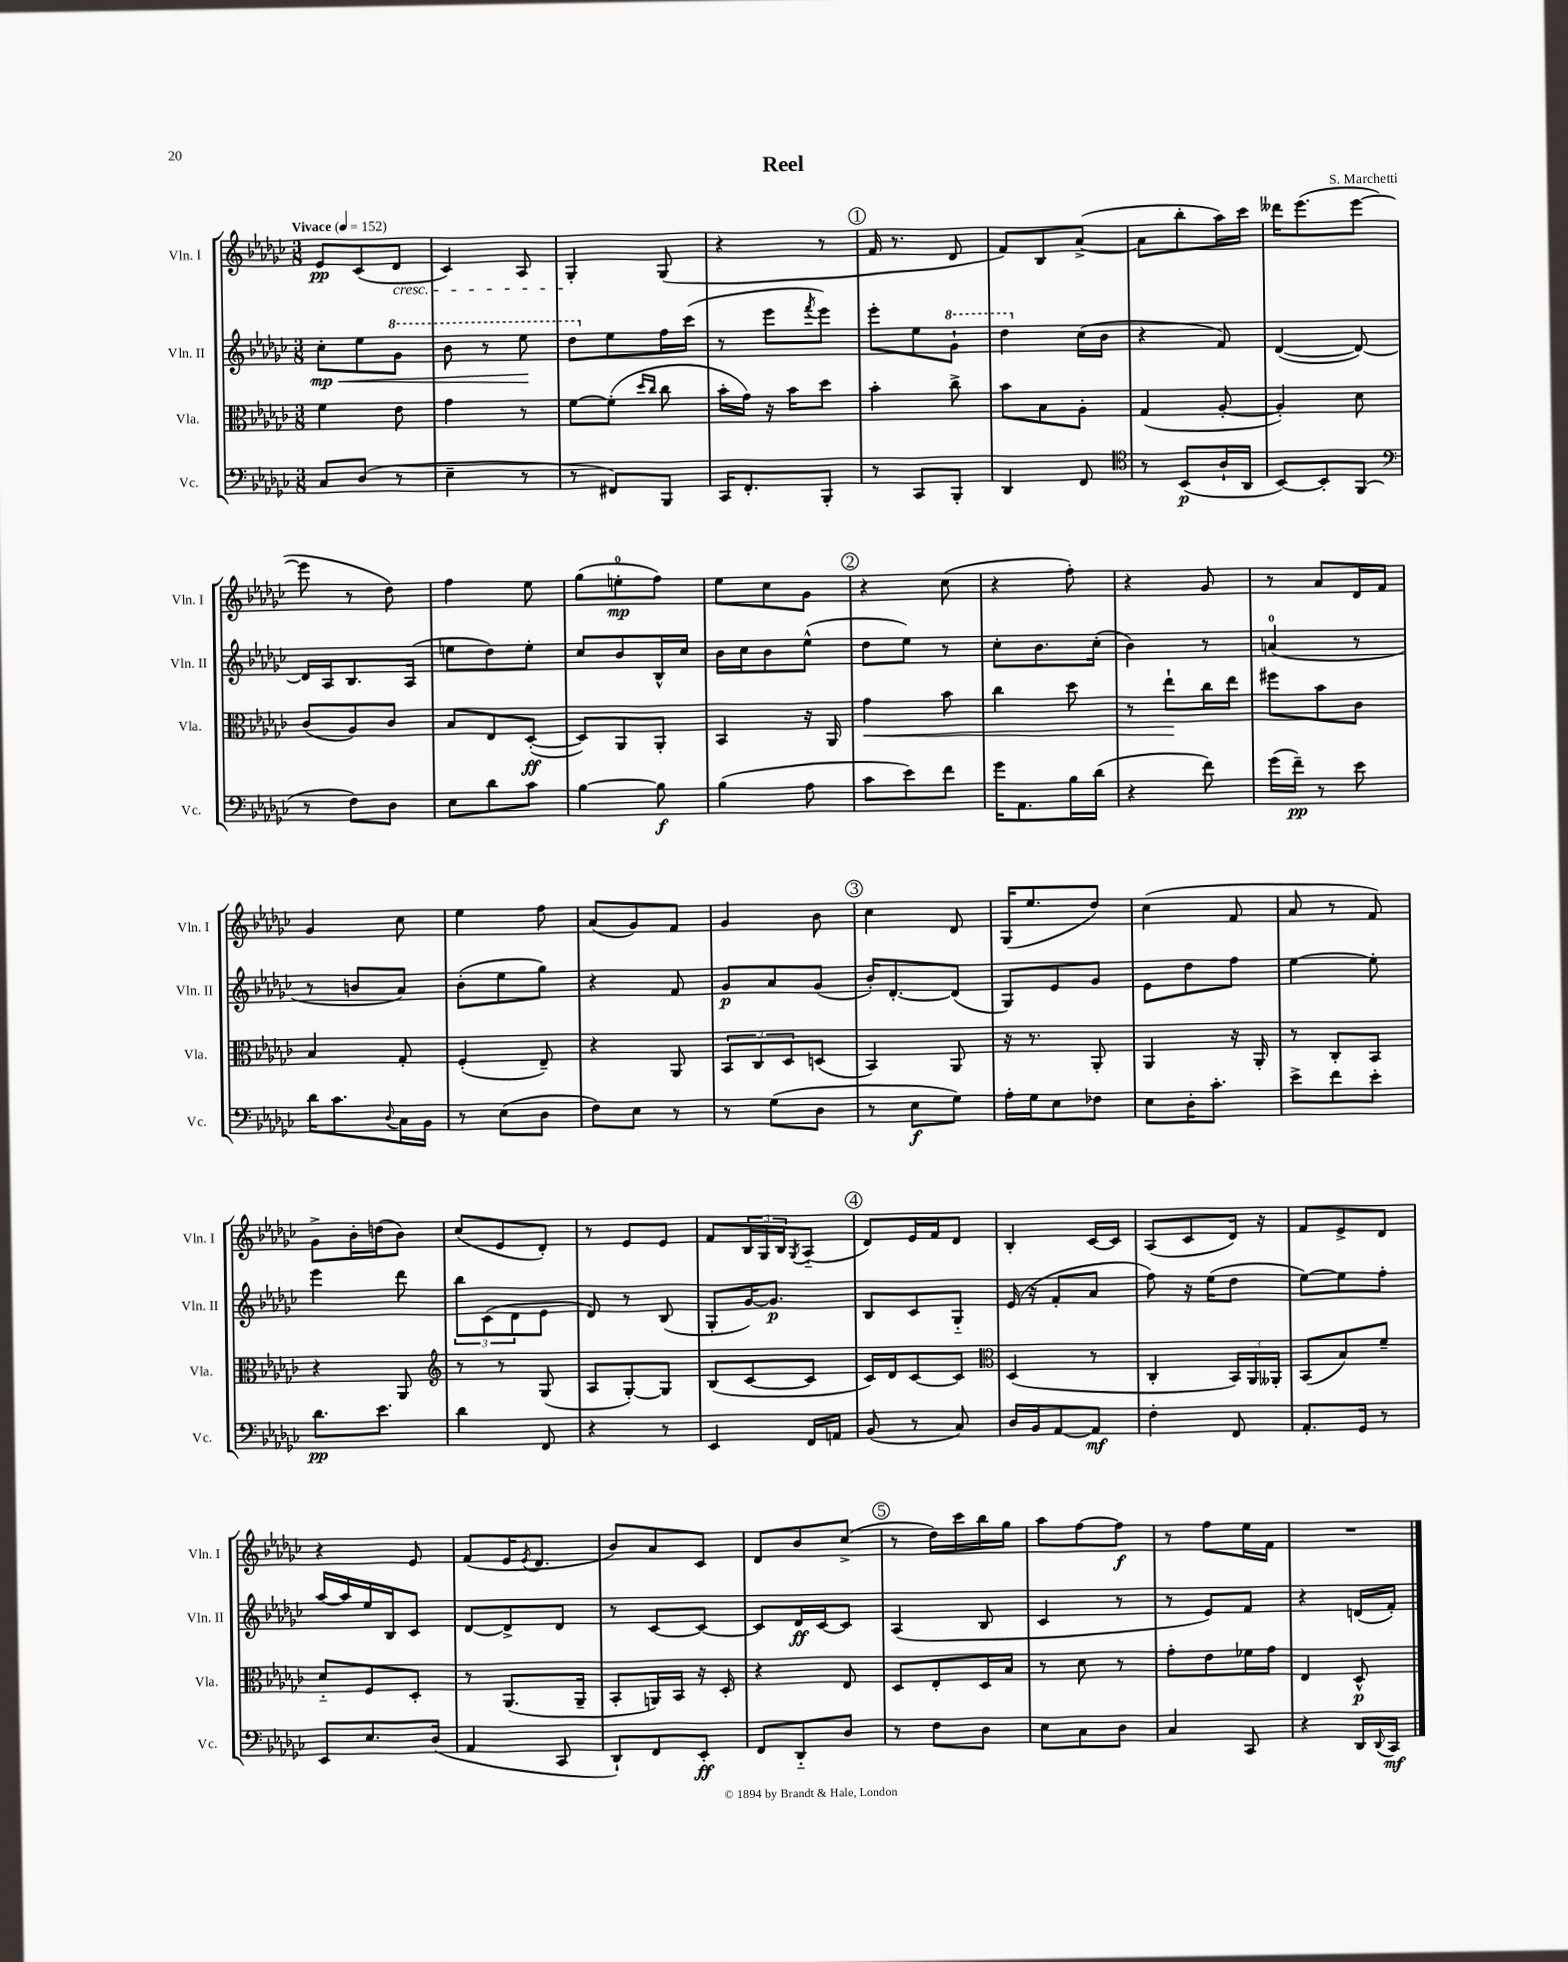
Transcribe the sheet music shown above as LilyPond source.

\header { title = "Reel" composer = "S. Marchetti" }
<<
\new StaffGroup <<
\new Staff = "s0" \with { instrumentName = "Vln. I" shortInstrumentName = "Vln. I" } {
    \clef treble \key ges \major \numericTimeSignature \time 3/8 \tempo "Vivace" 4 = 152
    ees'8\pp ces'8( des'8\cresc |
    ces'4) aes8 |
    ges4-.\! ges8( |
    r4 r8 |
    \mark \markup { \circle "1" } f'16 r8. des'8 |
    f'8) bes8 aes'8~->( |
    aes'8 bes''8-. aes''16) ces'''16 |
    deses'''16 ees'''8.( ees'''8~ |
    ees'''8 r8 des''8) |
    f''4 ees''8 |
    ges''8( e''8-0-.\mp f''8) |
    ees''8 ces''8 ges'8 |
    \mark \markup { \circle "2" } r4 ces''8( |
    r4 f''8-.) |
    r4 ges'8 |
    r8 aes'8 des'16 f'16 |
    ges'4 ces''8 |
    ees''4 f''8 |
    aes'8( ges'8) f'8 |
    ges'4 bes'8 |
    \mark \markup { \circle "3" } ces''4 des'8 |
    ges16( ees''8. des''8) |
    ces''4( f'8 |
    aes'8 r8 f'8) |
    ges'8-> bes'16-. d''16( bes'8) |
    ces''8( ees'8 des'8-.) |
    r8 ees'8 ees'8 |
    f'8 \tuplet 3/2 { bes16 ges16 bes16 } \acciaccatura { ges8 } aes8-_( |
    \mark \markup { \circle "4" } des'8) ees'16 f'16 des'8 |
    bes4-. ces'16~ ces'16 |
    aes8( ces'8 des'16) r16 |
    f'8 ees'8-> des'8 |
    r4 ees'8 |
    f'8( ees'16 \acciaccatura { ees'8 } des'8. |
    bes'8) aes'8 ces'8 |
    des'8 bes'8 ces''8->( |
    \mark \markup { \circle "5" } r8 des''16) ces'''16 bes''16 ges''16 |
    aes''8 f''8~ f''8\f |
    r8 f''8 ees''16 f'16 |
    R4. \bar "|." |
}
\new Staff = "s1" \with { instrumentName = "Vln. II" shortInstrumentName = "Vln. II" } {
    \clef treble \key ges \major \numericTimeSignature \time 3/8
    ces''8-.\mp\< ees''8 \ottava #1 ges''8 |
    bes''8 r8 ees'''8\! |
    des'''8 \ottava #0 ees''8 f''16 ces'''16( |
    r8 ees'''8 \acciaccatura { f'''8 } ees'''8) |
    \mark \markup { \circle "1" } ees'''8-. ees''8 \ottava #1 ges''8-! |
    des'''4 \ottava #0 ces''16( bes'16 |
    r4 f'8) |
    des'4~( des'8~) |
    des'16 aes16 bes8. aes16( |
    e''8 des''8) e''8-. |
    ces''8 bes'8 bes16-^ ces''16 |
    bes'16 ces''16 bes'8 ees''8-^( |
    \mark \markup { \circle "2" } des''8 ees''8) r8 |
    ces''8-. bes'8. ces''16-.( |
    bes'4) r8 |
    a'4-0( r8 |
    r8 b'8 aes'8) |
    bes'8-.( ees''8 ges''8) |
    r4 f'8 |
    ges'8\p aes'8 ges'8( |
    \mark \markup { \circle "3" } bes'16-.) des'8.~-. des'8( |
    ges8) ees'8 ges'8 |
    ees'8 des''8 f''8 |
    ees''4~ ees''8-. |
    ees'''4 des'''8 |
    \tuplet 3/2 { bes''8 ces'8( des'8 } ees'8 |
    des'8) r8 bes8( |
    ges8-. ges'16~) ges'8.\p |
    \mark \markup { \circle "4" } bes8 ces'8 ges8-_ |
    ees'16( r16 f'8-. aes'8 |
    f''8) r16 ees''16( des''8 |
    ees''8~) ees''8 f''8-. |
    aes''16~ aes''16 ees''16 bes16 ces'8 |
    des'8~ des'8-> des'8 |
    r8 ces'8~ ces'8~ |
    ces'8 des'16\ff ces'16~ ces'8 |
    \mark \markup { \circle "5" } aes4( bes8 |
    ces'4 r8 |
    r8 ees'8) f'8 |
    r4 d'16( f'16-.) \bar "|." |
}
\new Staff = "s2" \with { instrumentName = "Vla." shortInstrumentName = "Vla." } {
    \clef alto \key ges \major \numericTimeSignature \time 3/8
    f'4 ees'8 |
    ges'4 r8 |
    f'8~ f'8-.( \grace { des''16 ces''16 } ces''8 |
    bes'16-. ges'16) r16 bes'16 des''8 |
    \mark \markup { \circle "1" } bes'4-. ces''8-> |
    bes'8 bes8 aes8-. |
    ges4( aes8~-. |
    aes4-.) des'8 |
    ces'8( aes8) ces'8 |
    bes8 ees8 des8~-.\ff( |
    des8) aes,8 aes,8-. |
    bes,4 r16 aes,16 |
    \mark \markup { \circle "2" } ges'4\< bes'8 |
    ces''4 des''8 |
    r8 ees''8-!\! ces''16 ees''16 |
    fis''8 bes'8 ces'8 |
    bes4 ges8-. |
    f4-.( ees8--) |
    r4 aes,8 |
    \tuplet 3/2 { bes,8 ces8 des8 } d8( |
    \mark \markup { \circle "3" } bes,4) aes,8 |
    r16 r8. aes,8-. |
    aes,4 r16 aes,16-. |
    r8 ces8-. bes,8 |
    r4 aes,8 |
    \clef treble r8 r8 ges8( |
    aes8 ges8~-.) ges8 |
    bes8( ces'8~ ces'8 |
    \mark \markup { \circle "4" } ces'16) des'16 ces'8~ ces'8 |
    \clef alto des4( r8 |
    ces4-. \tuplet 3/2 { bes,16) aes,16 aeses,16-. } |
    bes,8( bes8) f'8-- |
    des'8-_ f8 des8-. |
    r8 aes,8.( aes,16-- |
    bes,8-. a,16) bes,16 r16 des16-. |
    r4 ees8 |
    \mark \markup { \circle "5" } des8 ees8-. des16 bes16 |
    r8 des'8 r8 |
    ges'8-. ees'8 fes'16 ges'16 |
    ees4 des8-^\p \bar "|." |
}
\new Staff = "s3" \with { instrumentName = "Vc." shortInstrumentName = "Vc." } {
    \clef bass \key ges \major \numericTimeSignature \time 3/8
    ces8 des8( r8 |
    ees4-- r8 |
    r8 fis,8) bes,,8 |
    ces,16 f,8.-. bes,,8-. |
    \mark \markup { \circle "1" } r8 ces,8 bes,,8-. |
    des,4 f,8 |
    \clef tenor r8 bes,8\p( aes16-! aes,16 |
    bes,8~) bes,8-. f,8( |
    \clef bass r8 f8) des8 |
    ees8 des'8 ces'8 |
    bes4~ bes8\f |
    bes4( aes8 |
    \mark \markup { \circle "2" } ces'8 ees'8) f'8 |
    ges'16 aes,8. bes16 des'16( |
    r4 f'8) |
    ges'16( f'16--\pp) r8 ees'8 |
    des'16 ces'8. \appoggiatura { des8 } ces16 bes,16 |
    r8 ees8( des8 |
    f8) ees8 r8 |
    r8 ges8( des8 |
    \mark \markup { \circle "3" } r8 ees8\f ges8) |
    aes16-. ges16 ees8 fes8 |
    ees8 des16-. ces'8.-. |
    ees'8-> f'8 ees'8-. |
    des'8.\pp ees'8. |
    des'4 f,8 |
    r4 r8 |
    ees,4 f,16 a,16 |
    \mark \markup { \circle "4" } bes,8( r8 ces8) |
    des16 bes,16 aes,8~ aes,8\mf |
    f4-. f,8 |
    aes,8.-. ges,16 r8 |
    ees,8 ees8. des16( |
    aes,4 ces,8 |
    des,8-!) f,8 ees,8-.\ff |
    f,8 des,8-_ des8 |
    \mark \markup { \circle "5" } r8 f8 des8 |
    ees8 ces8 des8 |
    ces4 ces,8 |
    r4 des,16 \appoggiatura { des,8 } ces,16\mf \bar "|." |
}
>>
>>
\layout { \context { \Score \remove "Bar_number_engraver" } }
